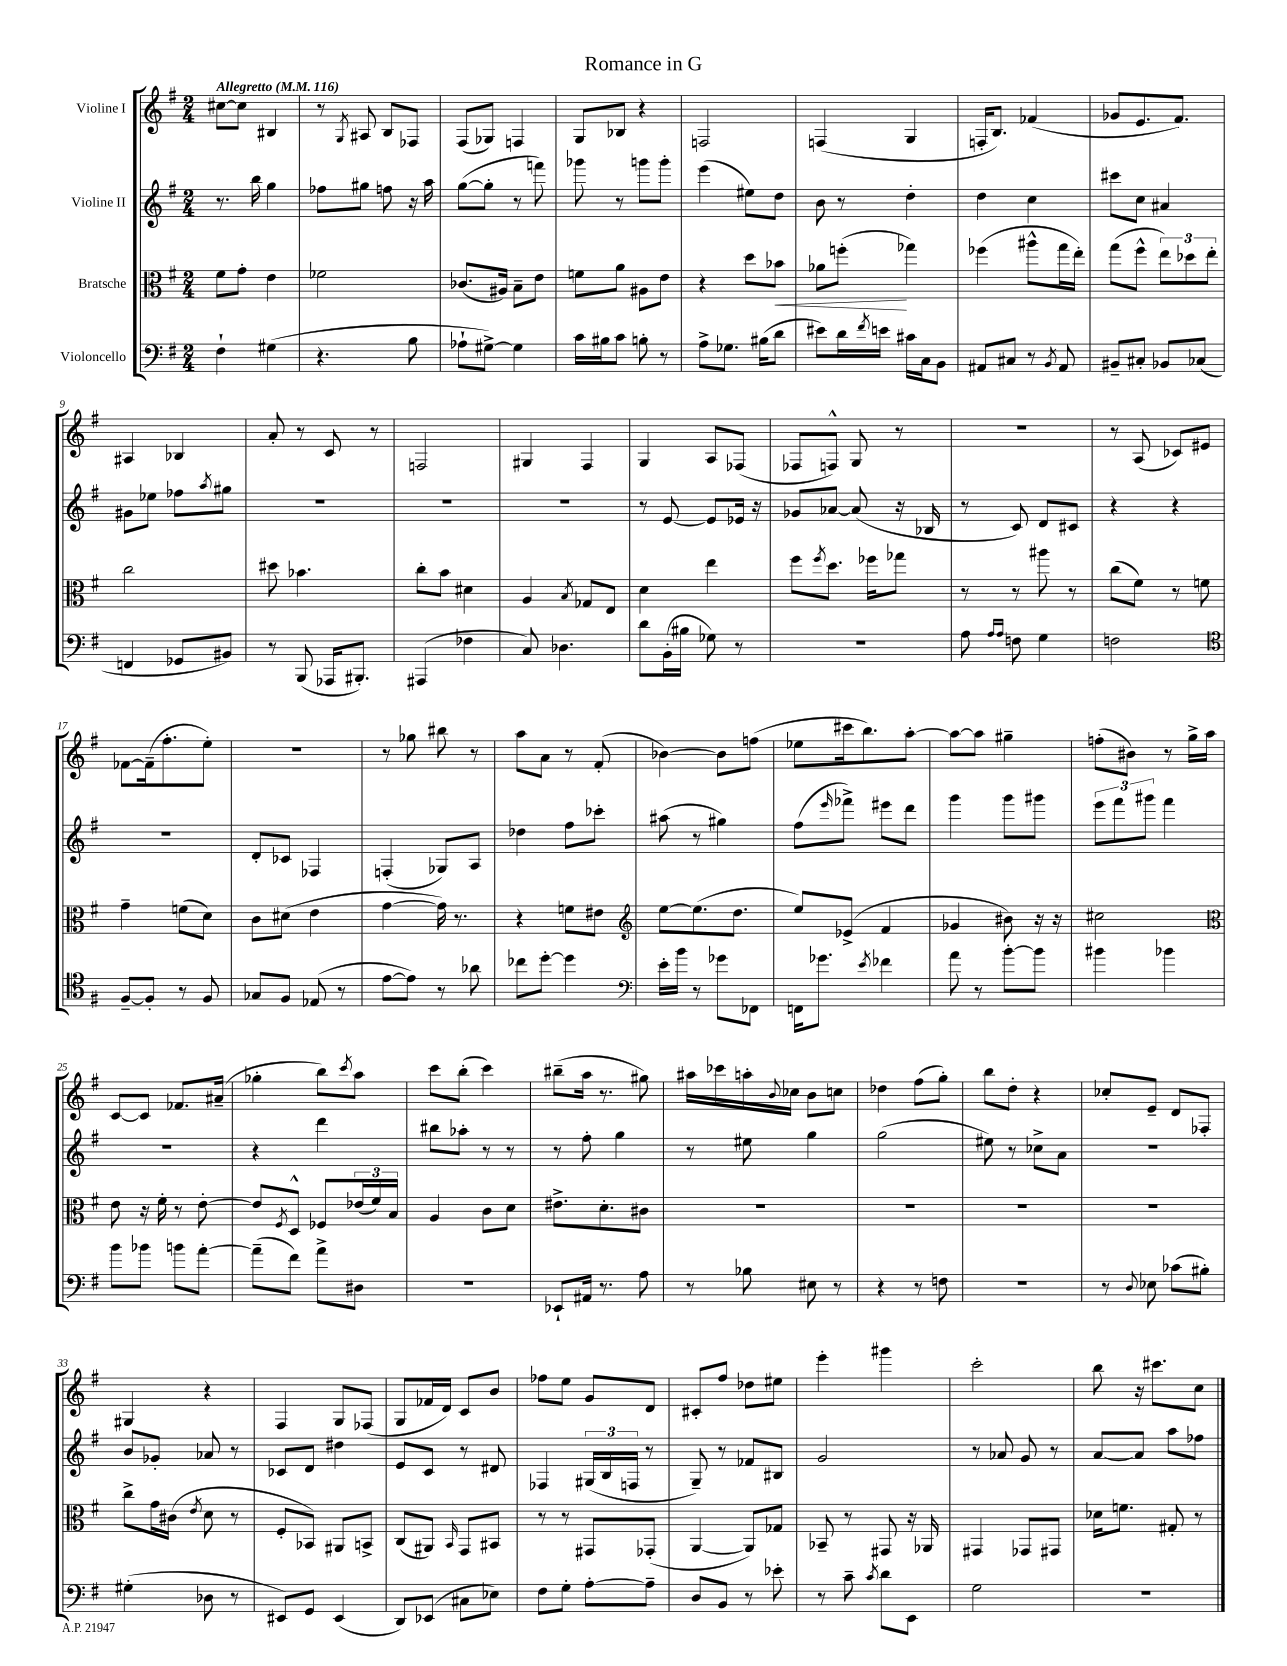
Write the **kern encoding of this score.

**kern	**kern	**kern	**kern
*staff4	*staff3	*staff2	*staff1
*clefF4	*clefC3	*clefG2	*clefG2
*k[f#]	*k[f#]	*k[f#]	*k[f#]
*M2/4	*M2/4	*M2/4	*M2/4
*MM116	*MM116	*MM116	*MM116
4F#`\	8f#\L	8.r	[8cc#\L
.	8g'\J	.	8cc#\]J
.	.	16bb\	.
(4G#\	4e\	4gg\	4B#/
=	=	=	=
4.r	2f-\	8ff-\L	8r
.	.	.	8qG/
.	.	8gg#\J	8A#/
.	.	8ff\	8B/L
8B\	.	16r	8F-/J
.	.	16aa\	.
=	=	=	=
8A-`\L	(8.c-/L	([8gg\L	(8F#/L
[8G#^\J)	.	8gg'\]J	8G-/J)
.	16A#/Jk)	.	.
4G#\]	8B~\L	8r	4F/
.	8e\J	8fff\)	.
=	=	=	=
16c\LL	8f\L	8ggg-\	8G/L
16B#\J	.	.	.
8c\J	8a\J	8r	8B-/J
8B'\	8A#\L	8ggg\L	4r
8r	8e\J	8ggg'\J	.
=	=	=	=
8A^\L	4r	(4eee\	2F/
8.G-\J	.	.	.
.	8dd\L	8ee#\L)	.
(16B#\LK	.	.	.
8d\J	8b-\J	8dd\J	.
=	=	=	=
8e#\L)	8a-\L	8b\	(4F/
16d\L	(8ff'\J	8r	.
8qf#/	.	.	.
16e\JJ	.	.	.
16c#\LL	4gg-\)	4dd'\	4G/
16C\J	.	.	.
8BB\J	.	.	.
=	=	=	=
8AA#/L	(4ff-\	4dd\	16F'/LK
.	.	.	8.B/J)
8C#/J	.	.	.
8r	8aa#^^\L	4cc\	(4f-/
8qBB/	.	.	.
8AA#/	16gg\L	.	.
.	16ee'\JJ)	.	.
=	=	=	=
8BB#~/L	(8gg\L	8ccc#\L	8g-/L
8C#'/J	8ff#^^\J	8cc\J	8.e/
8BB-/L	12ee\L)	4a#/	.
.	.	.	8.f#/J)
.	12dd-\	.	.
(8C-/J	.	.	.
.	12ee'\J	.	.
=	=	=	=
4FF/	2cc\	8g#\L	4A#/
.	.	8ee-\J	.
8GG-/L	.	8ff-\L	4B-/
.	.	8qaa/	.
8BB#/J)	.	8gg#\J	.
=	=	=	=
8r	8dd#\	2r	8a'/
(8BBB/	4.b-\	.	8r
16AAA-/LK	.	.	8c/
8.BBB#'/J)	.	.	.
.	.	.	8r
=	=	=	=
(4AAA#/	8cc'\L	2r	2F/
.	8b\J	.	.
4F-\	4d#\	.	.
=	=	=	=
8C/)	4A/	2r	4G#/
4.D-\	.	.	.
.	8qB/	.	.
.	8G-/L	.	4F#/
.	8E/J	.	.
=	=	=	=
8d\L	4d\	8r	4G/
(16BB'\L	.	[8e/	.
16B#\JJ	.	.	.
8G-\)	4ee\	8e/]L	8A/L
8r	.	16e-/Jk	(8F-/J
.	.	16r	.
=	=	=	=
2r	8ff#\L	8g-/L	8F-/L
.	8qff#/	.	.
.	8.dd\J	[8a-/J	8F^^/J)
.	.	(8a-/]	8G/
.	16ff-\LK	.	.
.	8gg-\J	16r	8r
.	.	16B-/	.
=	=	=	=
8A\	8r	8r	2r
16qqA/LL	.	.	.
16qqA/JJ	.	.	.
8F\	8r	8c/)	.
4G\	8aa#\	8d/L	.
.	8r	8c#/J	.
=	=	=	=
2F\	(8cc\L	4r	8r
.	8f#\J)	.	(8A/
.	8r	4r	8c-/L)
.	8f\	.	8e#/J
=	=	=	=
*clefC4	*	*	*
[8F#~/L	4g~\	2r	[8f-\L
8F#'/]J	.	.	(16f-~\]k
.	.	.	8.ff#'\
8r	(8f\L	.	.
8F#/	8d\J)	.	8ee'\J)
=	=	=	=
8G-/L	8c\L	8d'/L	2r
8F#/J	(8d#\J	8c-/J	.
(8E-/	4e\	4F-/	.
8r	.	.	.
=	=	=	=
[8e\L	[4g\	(4F'/	8r
8e\]J)	.	.	8gg-\
8r	16g\])	8G-/L)	8bb#\
.	8.r	.	.
8a-\	.	8A/J	8r
=	=	=	=
8cc-\L	4r	4dd-\	8aa\L
[8dd'\J	.	.	8a\J
4dd\]	8f\L	8ff#\L	8r
.	8e#\J	8ccc-'\J	(8f#'/
=	=	=	=
*clefF4	*clefG2	*	*
16e'\LL	[8ee\L	(8aa#\	[4b-\)
16b\JJ	.	.	.
8r	(8.ee\]	8r	.
8g-\L	.	4gg#\)	8b-\]L
.	8.dd\J	.	.
8FF-\J	.	.	(8ff\J
=	=	=	=
16FF\LK	8ee/L)	(8ff#\L	8ee-\L
8.g-\J	.	.	.
.	.	16qqeee/	.
.	(8e-^/J	8fff-^\J)	16ccc#\k
.	.	.	8.bb\)
8qe/	.	.	.
4f-\	4f#/	8eee#\L	.
.	.	8ddd\J	[8aa'\J
=	=	=	=
8a\	4g-/	4ggg\	8aa\_L
8r	.	.	8aa\]J
[8b'\L	8b#\)	8ggg\L	4gg#~\
8b\]J	16r	8ggg#\J	.
.	16r	.	.
=	=	=	=
4b#\	2cc#\	12eee\L	(8ff'\L
.	.	12fff#\	.
.	.	.	8b#\J)
.	.	12ggg#\J	.
4b-\	.	4fff#\	8r
.	.	.	16gg^\LL
.	.	.	16aa\JJ
=	=	=	=
*	*clefC3	*	*
8b\L	8e\	2r	[8c/L
8b-\J	16r	.	8c/]J
.	16f#'\	.	.
8b\L	8r	.	8.f-/L
[8a'\J	[8e'\	.	.
.	.	.	(16a#~/Jk
=	=	=	=
(8a~\]L	8e/]L	4r	4gg-'\
.	8qF#/	.	.
8f#\J)	8D^^/J	.	.
8a^\L	8F-/L	4ddd\	8bb\L)
.	.	.	8qccc/
8D#\J	(24e-/L	.	8aa\J
.	24f#/)	.	.
.	24B/JJ	.	.
=	=	=	=
2r	4A/	8bb#\L	8ccc\L
.	.	8aa-'\J	(8bb'\J
.	8c\L	8r	4ccc\)
.	8d\J	8r	.
=	=	=	=
8EE-`/L	8.e#^\L	8r	(8bb#~\L
16AA#/Jk	.	8ff#'\	16aa\Jk
8.r	8.d'\	.	8.r
.	.	4gg\	.
8A\	8c#\J	.	8gg#\)
=	=	=	=
8r	2r	8r	16aa#\LL
.	.	.	16ccc-\
8B-\	.	8ee#\	16aa'\
.	.	.	8qqb/
.	.	.	16cc-\JJ
8E#\	.	4gg\	8b\L
8r	.	.	8cc\J
=	=	=	=
4r	2r	(2gg\	4dd-\
8r	.	.	(8ff#\L
8F\	.	.	8gg'\J)
=	=	=	=
2r	2r	8ee#\)	8bb\L
.	.	8r	8dd'\J
.	.	8cc-^\L	4r
.	.	8a\J	.
=	=	=	=
8r	2r	2r	8cc-'/L
8qqD/	.	.	.
8E-\	.	.	8e~/J
(8c-\L	.	.	8d/L
8B#'\J)	.	.	8F-'/J
=	=	=	=
(4G#'\	8cc^\L	8b/L	4G#/
.	16g\L	8g-'/J	.
.	(16c#\JJ	.	.
.	8qe/	.	.
8D-\	8d\	8a-/	4r
8r	8r	8r	.
=	=	=	=
8EE#/L)	8F#'/L	8c-/L	4F#/
8GG/J	8BB-/J)	8d/J	.
(4EE#/	8AA#/L	4dd#\	8G/L
.	8BB^/J	.	(8F-/J
=	=	=	=
8DD/L)	(8C/L	8e/L	8G/L
(8EE-/J	8AA#/J)	8c/J	16f-/L
.	.	.	16d/JJ)
.	16qqBB/	.	.
8C#\L	8GG/L	8r	8c/L
8E-\J)	8BB#/J	8d#/	8b/J
=	=	=	=
8F#\L	8r	4F-/	8ff-\L
8G'\J	8r	.	8ee\J
[8A'\L	8GG#/L	(24G#/LL	8g/L
.	.	24B/	.
.	.	24F/JJ	.
8A~\]J	(8GG-'/J	8r	8d/J
=	=	=	=
8D/L	[4AA/	8G~/)	8c#'/L
8BB/J	.	8r	8ff#/J
8r	8AA/]L)	8f-/L	8dd-\L
8e-'\	8G-/J	8B#/J	8ee#\J
=	=	=	=
8r	8BB-~/	2g/	4eee'\
8c~\	8r	.	.
8qc/	.	.	.
8d\L	8GG#/	.	4ggg#\
8EE\J	16r	.	.
.	16AA-/	.	.
=	=	=	=
2G\	4GG#/	8r	2ccc'\
.	.	8a-/	.
.	8GG-/L	8g/	.
.	8GG#/J	8r	.
=	=	=	=
2r	16d-\LK	[8a/L	8bb\
.	8.f\J	.	.
.	.	8a/]J	16r
.	.	.	8.ccc#\L
.	8G#'/	8aa\L	.
.	8r	8ff-\J	8cc\J
==	==	==	==
*-	*-	*-	*-
